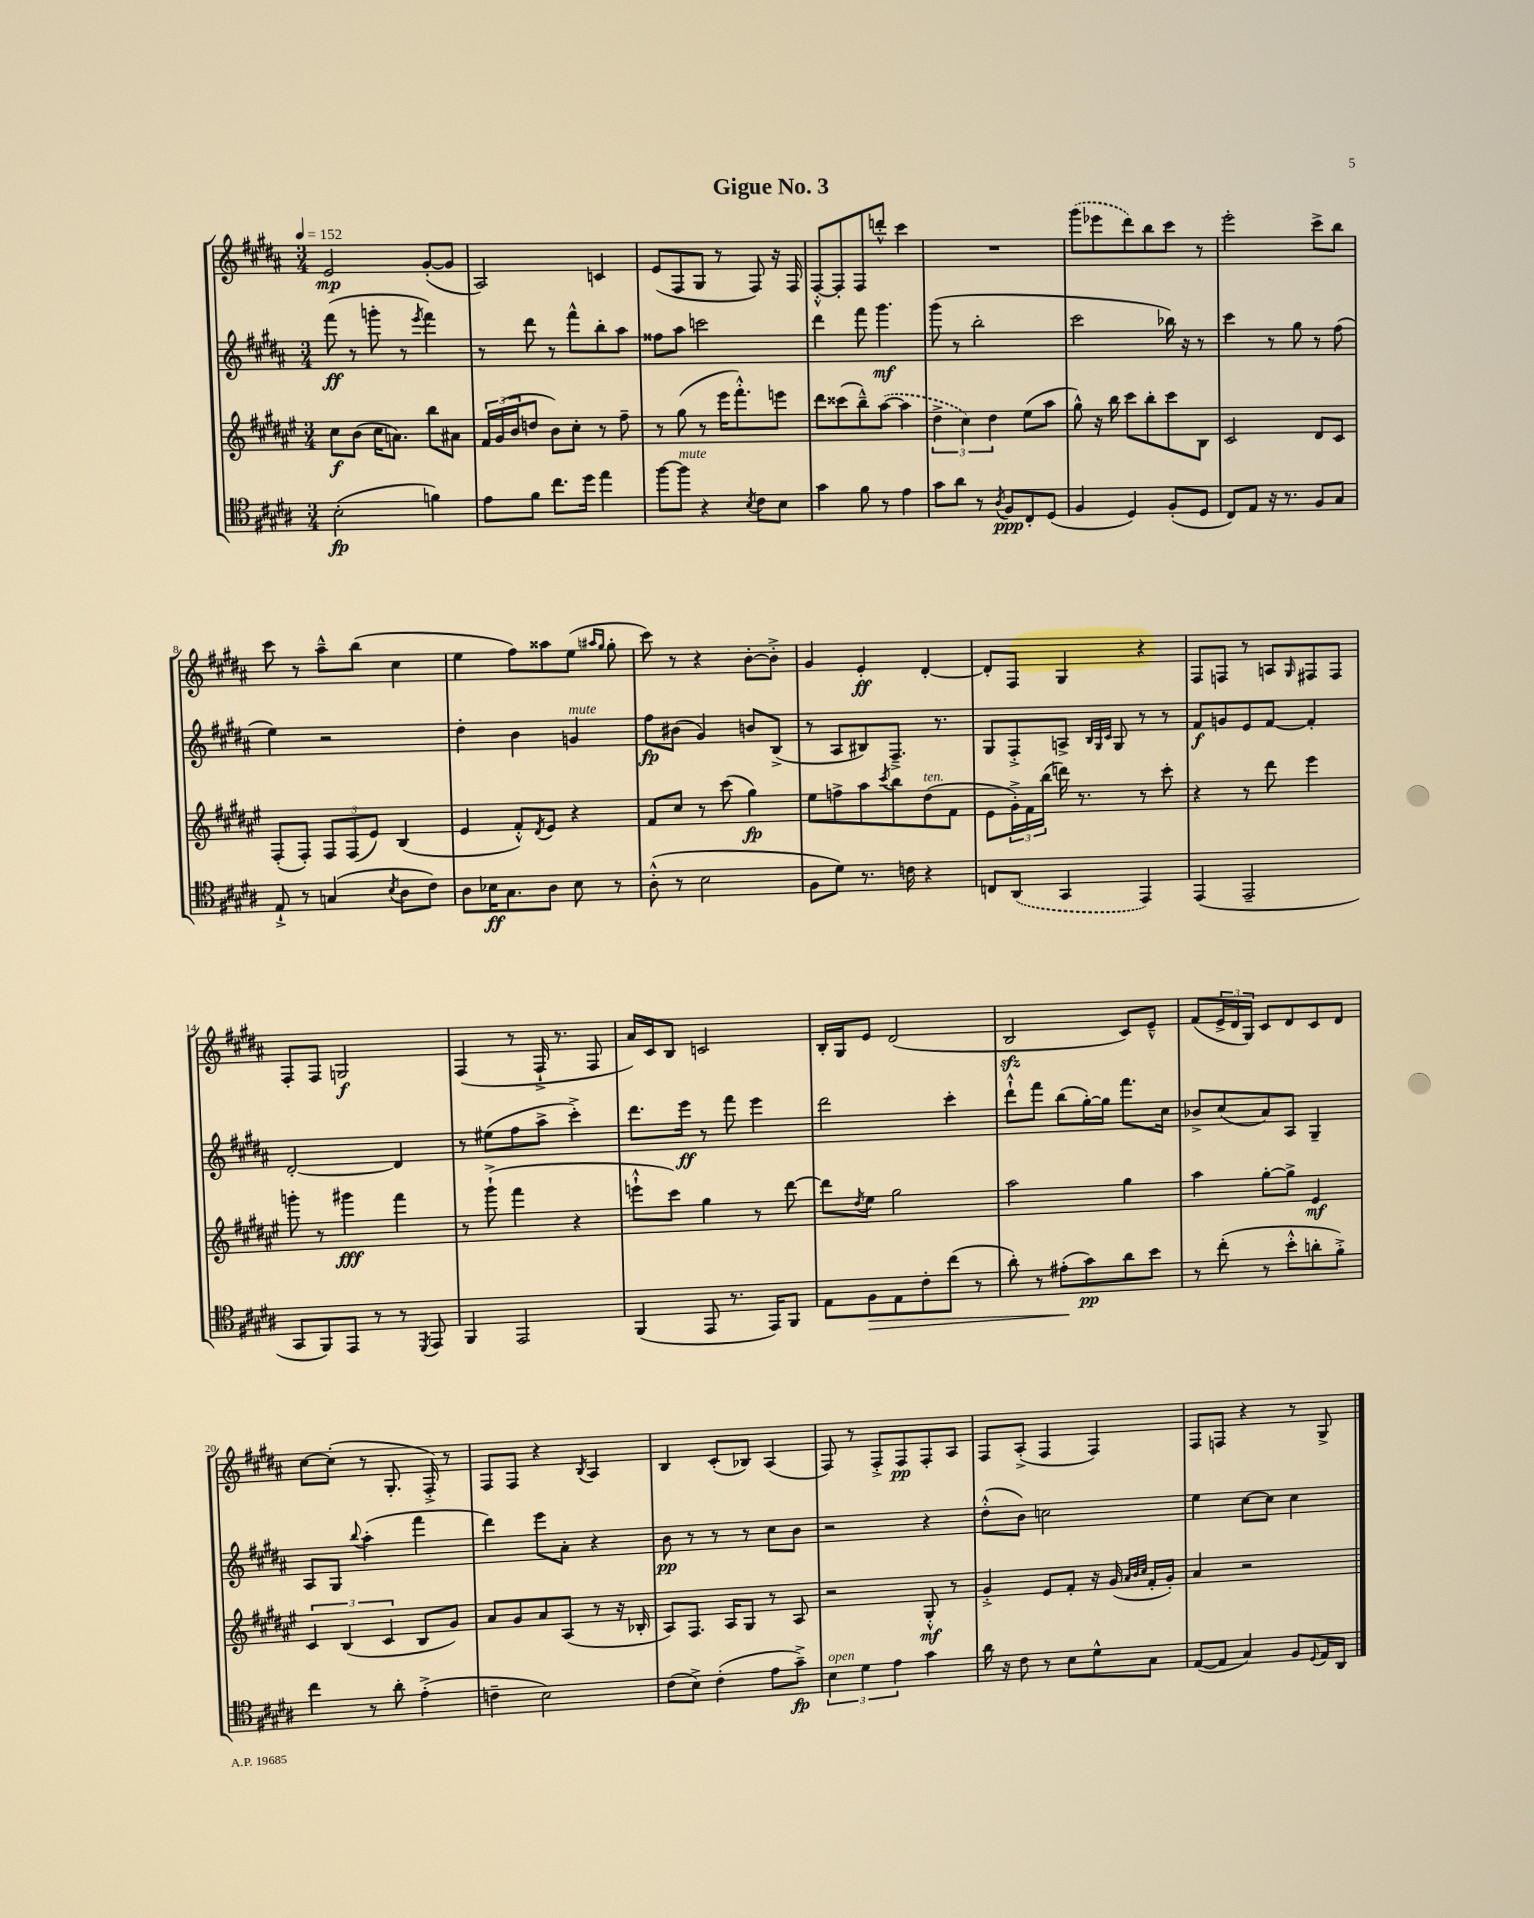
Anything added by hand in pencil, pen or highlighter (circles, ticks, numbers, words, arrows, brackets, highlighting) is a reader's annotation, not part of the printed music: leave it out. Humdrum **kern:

**kern	**kern	**kern	**kern
*staff4	*staff3	*staff2	*staff1
*clefC4	*clefG2	*clefG2	*clefG2
*k[f#c#g#d#a#]	*k[f#c#g#d#a#e#]	*k[f#c#g#d#a#]	*k[f#c#g#d#a#]
*M3/4	*M3/4	*M3/4	*M3/4
*MM152	*MM152	*MM152	*MM152
(2B'	8cc#	(8fff#	2e
.	(8b	8r	.
.	16cc#	8ggg'	.
.	8.a)	.	.
.	.	8r	.
.	.	8qeee	.
4f)	8bb	4fff#)	([8g#'
.	8a#	.	8g#]
=	=	=	=
8e	24f#	8r	2A#)
.	(24g#	.	.
.	24b	.	.
8f#	8dd	8ddd#	.
8.cc#	8b)	8r	.
.	8cc#'	8fff#^^	.
16dd#	.	.	.
4ee	8r	8bb'	4c
.	8ff#~	8aa#	.
=	=	=	=
[8ff#	8r	8ff##	(8e
8ff#]	(8gg#	8aa#	8F#
4r	8r	2ccc	8G#
.	16eee#	.	8r
.	8.fff#'^^)	.	.
8qB	.	.	.
8c#	.	.	8F#)
8B	8eee	.	16r
.	.	.	16F#
=	=	=	=
4g#	8ddd#	4ddd#	[8F#'^^
.	(8ccc##	.	8F#']
8f#	8bb~^^)	8fff#	8F#
8r	([8aa#	4.ggg#	8ddd'^^
4e	4aa#]	.	4ccc#
=	=	=	=
8g#	6dd#^	(8ggg#	2.r
8a#	.	8r	.
.	6cc#)	.	.
8r	.	2bb'	.
.	6dd#	.	.
8qA#	.	.	.
8F#	.	.	.
8C#'	(8ee#	.	.
(8D#	8aa#	.	.
=	=	=	=
4F#	8gg#^^)	2ccc#	(8ggg#
.	16r	.	8eee-
.	16bb	.	.
4D#)	8ccc#	.	8ddd#)
.	8bb'	.	8bb
(8F#'	8ccc#	16bb-)	8ccc#
.	.	16r	.
8D#	8B	8r	8r
=	=	=	=
8C#)	2c#	4ccc#	2eee'
8E	.	.	.
16r	.	8r	.
8.r	.	.	.
.	.	8gg#	.
8F#	8d#	8r	8ccc#^
8G#	8c#	(8ff#	8bb
=	=	=	=
8E`^	(8F#'	4ee)	8ccc#
8r	8F#')	.	8r
(4G	12F#	2r	8aa#~^^
.	(12F#	.	.
.	.	.	(8bb
.	12e#)	.	.
8qB	.	.	.
8A#	(4B	.	4cc#
8c#)	.	.	.
=	=	=	=
8A#	4e#	4dd#'	4ee
16B-	.	.	.
8.G#	.	.	.
.	8f#'^^)	4b	8ff#)
.	8qd#	.	.
8A#	8e#	.	8aa##
8B-	4r	4g	(8ee
.	.	.	16qqaa#
.	.	.	16qqgg#
8r	.	.	8gg#'
=	=	=	=
(8A#'^^	8f#	8ff#	8ccc#)
8r	8cc#	(8b#	8r
2B	8r	4g#)	4r
.	(8ccc#	.	.
.	4gg#)	8b	[8b'
.	.	(8B^	8b'^]
=	=	=	=
8F#	8ee#	8r	4g#
8d#)	8ff^	8A#	.
8.r	8aa#	8B#)	4e'
.	8qccc#	.	.
.	8bb	8.F#~^	.
16c	.	.	.
4r	(8dd#	.	[4d#'
.	.	8.r	.
.	8f#	.	.
=	=	=	=
8C	8e#	8G#	8d#']
(8AA#	24g#'^)	8F#'^	8F#
.	24f#	.	.
.	(24bb	.	.
4GG#	16ddd)	8A^	4G#
.	8.r	.	.
.	.	32qqB	.
.	.	32qqG#	.
.	.	32qqc#	.
.	.	8G#	.
4EE)	8r	8r	4r
.	8ccc#'	8r	.
=	=	=	=
(4EE	4r	8f#	8F#
.	.	8g	8F
2EE~	8r	8e	8r
.	8ddd#	[8f#	8A
.	.	.	16qqG#
.	4eee#	4f#']	8F#
.	.	.	8F#
=	=	=	=
8GG#	8ggg'	[2d#'	8F#'
8FF#)	8r	.	8F#
8EE	4ggg#	.	2G
8r	.	.	.
8r	4fff#	4d#]	.
8qDD#	.	.	.
8EE	.	.	.
=	=	=	=
4FF#	8r	8r	(4F#
.	(8ggg#`^	(8ee#	.
2EE	4fff#	8ff#	8r
.	.	8aa#^	16F#`^
.	.	.	8.r
.	4r	4ccc#'^)	.
.	.	.	8F#
=	=	=	=
(4FF#	8eee`^^	8.ddd#	16a#)
.	.	.	16c#
.	8ccc#)	.	8B
.	.	16eee	.
8EE	4gg#	8r	2c
8.r	.	8fff#	.
.	8r	4eee	.
16EE)	.	.	.
8FF#	[8ddd#	.	.
=	=	=	=
8E	8ddd#]	2ddd#	16B'
.	.	.	16G#
.	8qdd#	.	.
8F#	8ee#	.	8e
8E	2gg#	.	(2d#
8c#'	.	.	.
(8cc#	.	4ccc#'	.
8r	.	.	.
=	=	=	=
8a#')	2aa#	8ddd#`^^	2B
8r	.	8fff#	.
(8e#'	.	(8bb	.
8g#)	.	[16gg#')	.
.	.	16gg#]	.
8a#	4gg#	8.fff#	8c#)
8b	.	.	8e~^^
.	.	16cc#	.
=	=	=	=
8r	4aa#	8b-^	(8f#
(8cc#'	.	(8cc#	24e^
.	.	.	24d#
.	.	.	24G#)
8r	[8gg#'	8a#)	8c#
8b'^^	8gg#^]	8A#	8d#
8a'	4e#	4G#~	8c#
8f#'^)	.	.	8d#
=	=	=	=
4cc#	6c#	8A#	[8cc#
.	.	8G#	(8cc#']
.	(6B	.	.
.	.	8qqbb	.
8r	.	(4aa#'	8r
.	6c#	.	.
8a#'	.	.	8.G#'
(4e'^	8B	4fff#	.
.	.	.	16F#'^)
.	8g#)	.	8r
=	=	=	=
4c~	8a#	4ddd#)	8F#
.	8g#	.	8F#
2B)	8a#	8eee	4r
.	(8A#	8a#'	.
.	.	.	8qB
.	8r	4r	4A#
.	16r	.	.
.	16B-'	.	.
=	=	=	=
(8c#	8A#)	8b	4B
8B^)	8.F#	8r	.
(4c#'	.	8r	(8c#'
.	16A#	.	.
.	8G#	8r	8B-)
8e	8r	8cc#	(4A#
8g#~^)	8A#	8b	.
=	=	=	=
6B	2r	2r	8F#)
.	.	.	8r
6d#	.	.	.
.	.	.	8F#'^
6e	.	.	.
.	.	.	8F#
4g#	8G#'^^	4r	8F#'
.	8r	.	8A#
=	=	=	=
16a#	4g#'^	(8dd#'^^	8F#
16r	.	.	.
8c#	.	8b)	(8A#'^
8r	8e#	2cc	4F#
8B	8f#'	.	.
8d#^^	16r	.	4F#)
.	(16g#	.	.
.	32qqa#	.	.
.	32qqb	.	.
.	32qqcc#	.	.
8G#	16f#'	.	.
.	16g#')	.	.
=	=	=	=
([8E	4a#	4ee	8F#
8E]	.	.	8F
4G#)	2r	[8cc#	4r
.	.	8cc#]	.
8F#	.	4cc#	8r
8qqD#	.	.	.
16E	.	.	8G#^
16AA#	.	.	.
==	==	==	==
*-	*-	*-	*-
